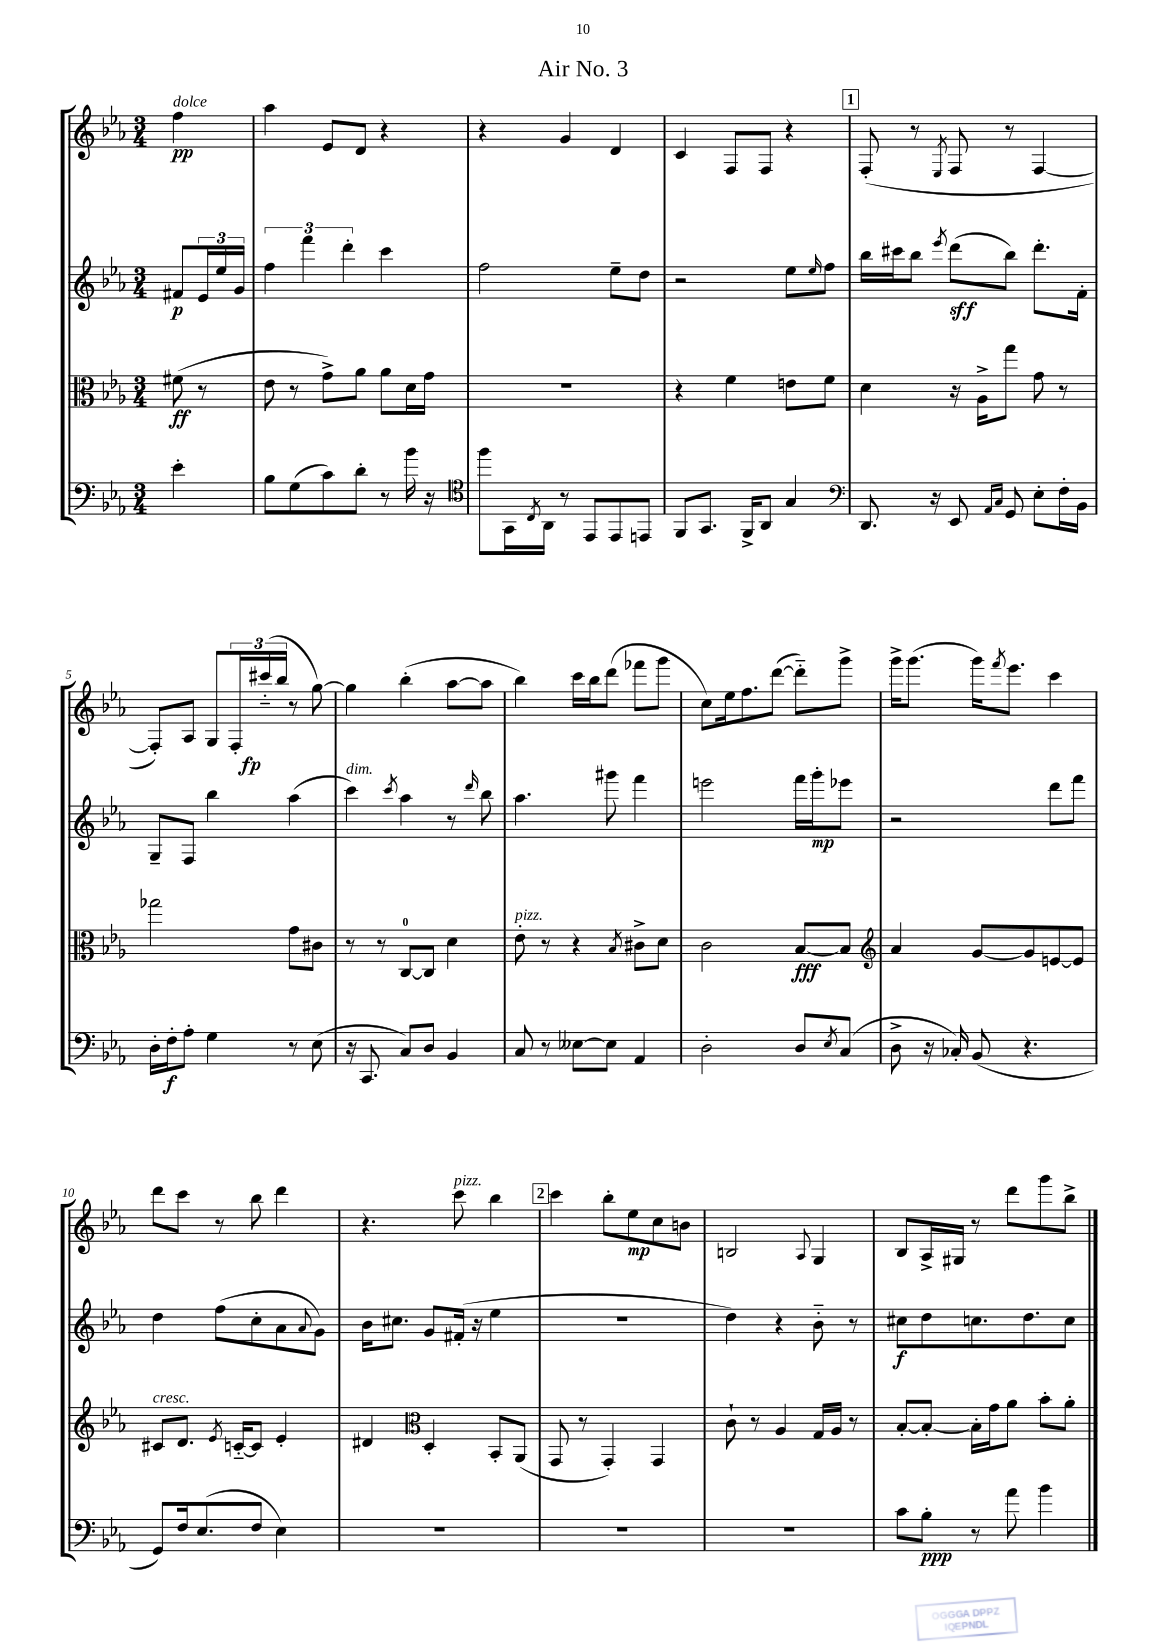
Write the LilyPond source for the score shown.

\header { title = "Air No. 3" }
<<
\new StaffGroup <<
\new Staff = "s0" {
    \clef treble \key ees \major \numericTimeSignature \time 3/4 \partial 4
    f''4\pp^\markup { \italic "dolce" } |
    aes''4 ees'8 d'8 r4 |
    r4 g'4 d'4 |
    c'4 f8 f8 r4 |
    \mark \markup { \box "1" } f8-.( r8 \acciaccatura { ees8 } f8 r8 f4~ |
    f8-.) aes8 g8 \tuplet 3/2 { f16-. cis'''16-_\fp( bes''16 } r8 g''8~) |
    g''4 bes''4-.( aes''8~ aes''8 |
    bes''4) c'''16 bes''16 d'''8( fes'''8 g'''8 |
    c''8) ees''16 f''8. d'''8~( d'''8-_) g'''8-> |
    g'''16-> g'''8.( g'''16) \acciaccatura { f'''8 } ees'''8. c'''4 |
    d'''8 c'''8 r8 bes''8 d'''4 |
    r4. c'''8^\markup { \italic "pizz." } bes''4 |
    \mark \markup { \box "2" } c'''4 bes''8-. ees''8\mp c''8 b'8 |
    b2 \appoggiatura { aes8 } g4 |
    bes8 aes16-> gis16 r8 d'''8 g'''8 bes''8-> \bar "|." |
}
\new Staff = "s1" {
    \clef treble \key ees \major \numericTimeSignature \time 3/4 \partial 4
    fis'8\p \tuplet 3/2 { ees'16 ees''16 g'16 } |
    \tuplet 3/2 { f''4 f'''4 d'''4-. } c'''4 |
    f''2 ees''8-- d''8 |
    r2 ees''8 \grace { ees''16 } f''8 |
    \mark \markup { \box "1" } bes''16 cis'''16 bes''8 \acciaccatura { ees'''8 } d'''8\sff( bes''8) d'''8.-. f'16-. |
    g8-- f8 bes''4 aes''4( |
    c'''4^\markup { \italic "dim." }) \acciaccatura { c'''8 } aes''4 r8 \grace { d'''16 } bes''8 |
    aes''4. gis'''8 f'''4 |
    e'''2 f'''16 g'''16-.\mp ees'''8 |
    r2 d'''8 f'''8 |
    d''4 f''8( c''8-. aes'8 \appoggiatura { aes'8 } g'8) |
    bes'16 cis''8. g'8 fis'16-.( r16 ees''4 |
    \mark \markup { \box "2" } R2. |
    d''4) r4 bes'8-_ r8 |
    cis''8\f d''8 c''8. d''8. c''8 \bar "|." |
}
\new Staff = "s2" {
    \clef alto \key ees \major \numericTimeSignature \time 3/4 \partial 4
    fis'8\ff( r8 |
    ees'8 r8 g'8->) aes'8 aes'8 d'16 g'16 |
    R2. |
    r4 f'4 e'8 f'8 |
    \mark \markup { \box "1" } d'4 r16 aes16-> g''8 g'8 r8 |
    ges''2 g'8 cis'8 |
    r8 r8 c8-0~ c8 d'4 |
    ees'8-.^\markup { \italic "pizz." } r8 r4 \acciaccatura { bes8 } cis'8-> d'8 |
    c'2 bes8~\fff bes8 |
    \clef treble aes'4 g'8~ g'8 e'8~ e'8 |
    cis'8^\markup { \italic "cresc." } d'8. \acciaccatura { ees'8 } c'16~-_ c'8 ees'4-. |
    dis'4 \clef alto d4-. bes,8-. aes,8( |
    \mark \markup { \box "2" } g,8 r8 g,4-.) g,4 |
    c'8-! r8 aes4 g16 aes16 r8 |
    bes8~-. bes8~-. bes16-. g'16 aes'8 bes'8-. aes'8-. \bar "|." |
}
\new Staff = "s3" {
    \clef bass \key ees \major \numericTimeSignature \time 3/4 \partial 4
    ees'4-. |
    bes8 g8( c'8) d'8-. r8 bes'16 r16 |
    \clef tenor f''8 g,16 \acciaccatura { c8 } aes,16 r8 ees,8 ees,8 e,8 |
    f,8 g,8. f,16-> aes,8 g4 |
    \mark \markup { \box "1" } \clef bass d,8. r16 ees,8 \grace { aes,16 c16 } g,8 ees8-. f16-. bes,16 |
    d16-. f16-.\f aes8-. g4 r8 ees8( |
    r16 c,8. c8) d8 bes,4 |
    c8 r8 eeses8~ eeses8 aes,4 |
    d2-. d8 \acciaccatura { ees8 } c8( |
    d8-> r16 ces16-.) bes,8( r4. |
    g,8) f16 ees8.( f8 ees4) |
    R2. |
    \mark \markup { \box "2" } R2. |
    R2. |
    c'8 bes8-.\ppp r8 aes'8 bes'4 \bar "|." |
}
>>
>>
